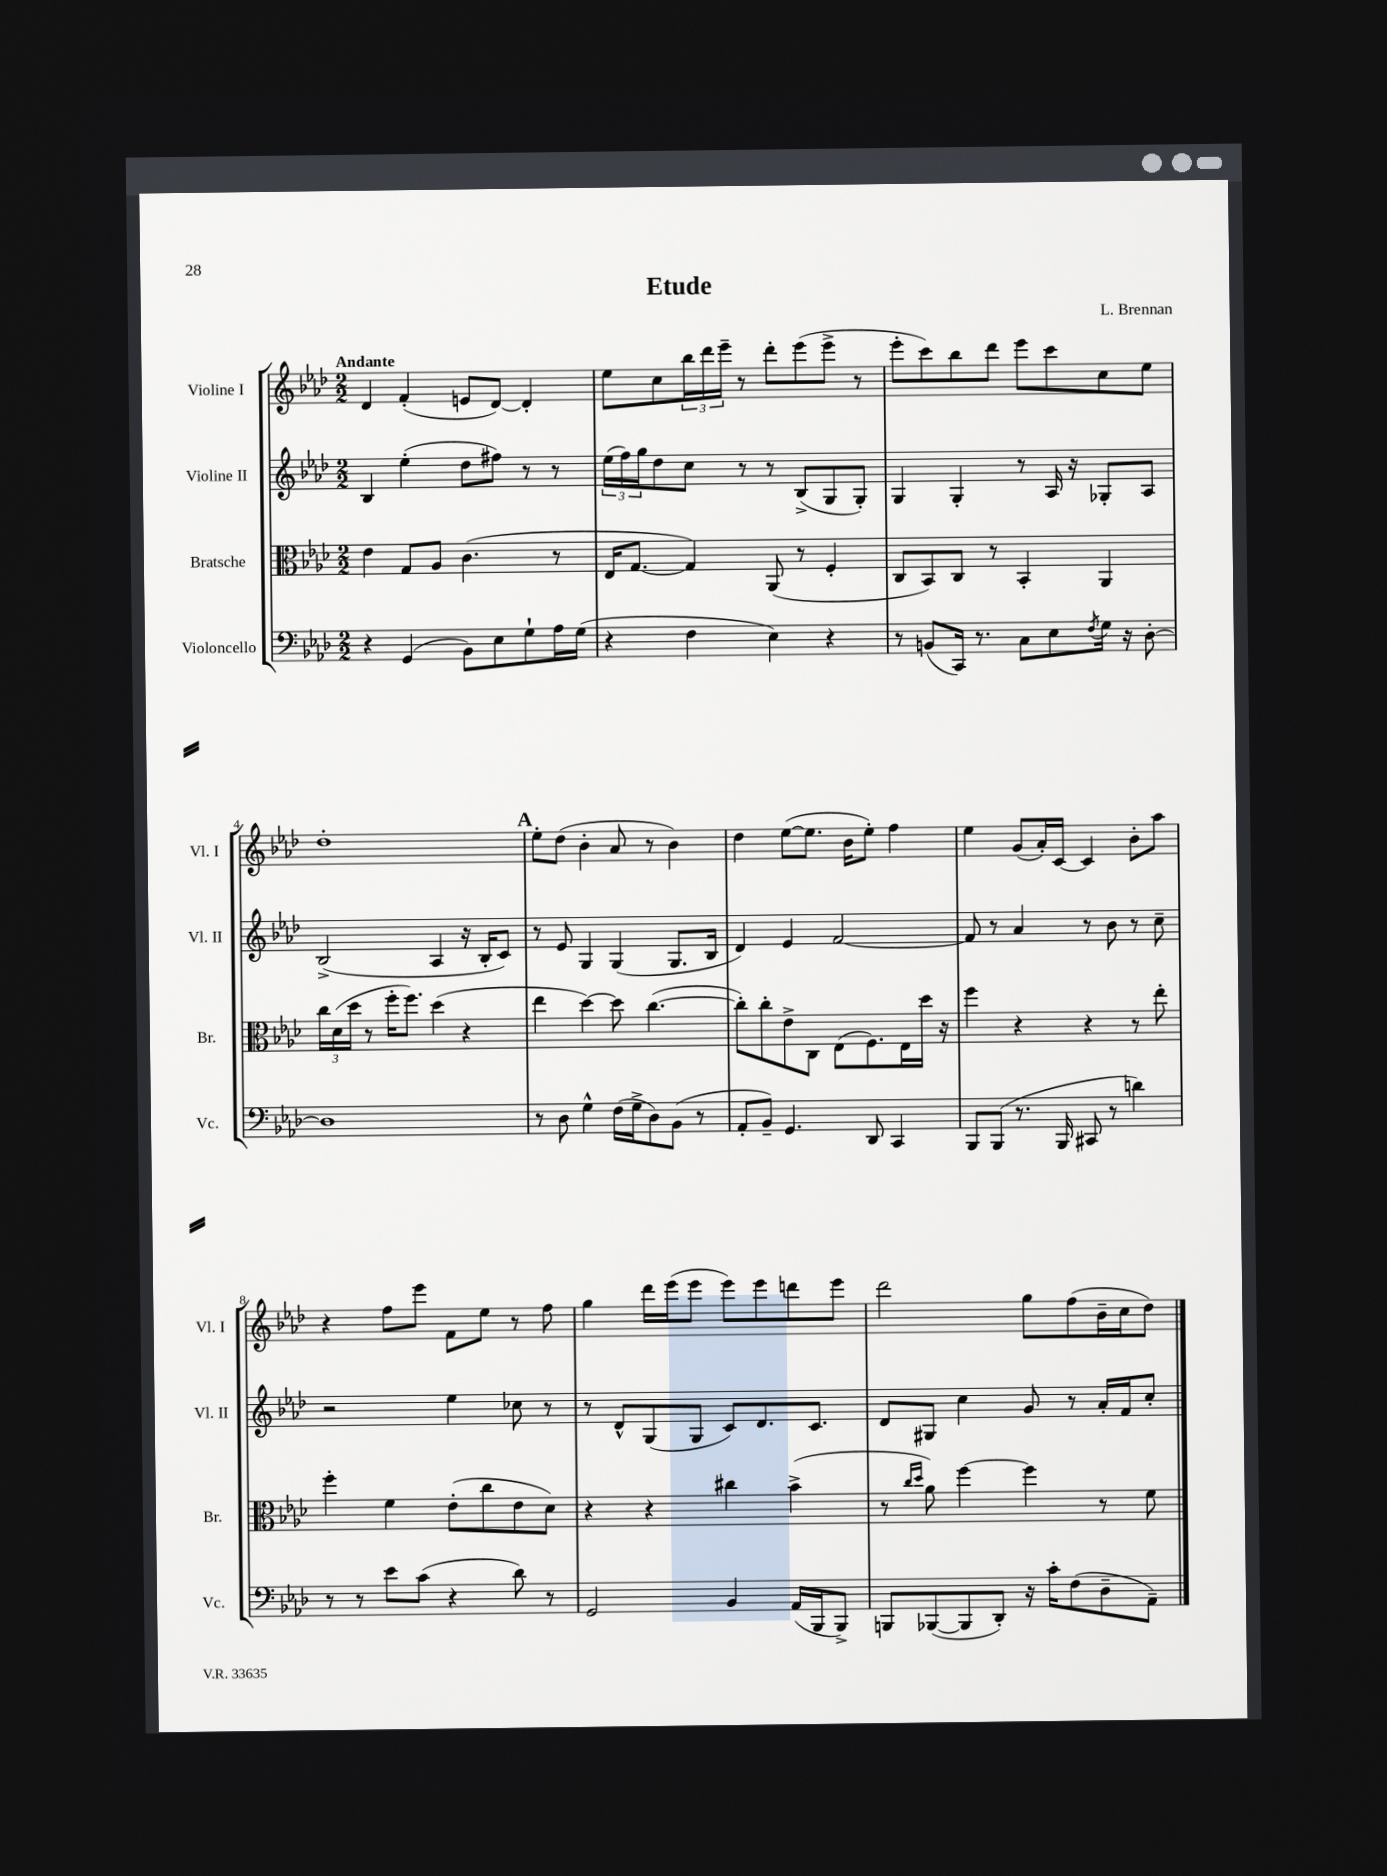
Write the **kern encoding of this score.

**kern	**kern	**kern	**kern
*staff4	*staff3	*staff2	*staff1
*clefF4	*clefC3	*clefG2	*clefG2
*k[b-e-a-d-]	*k[b-e-a-d-]	*k[b-e-a-d-]	*k[b-e-a-d-]
*M2/2	*M2/2	*M2/2	*M2/2
4r	4e-	4B-	4d-
(4GG	8G	(4ee-'	(4f'
.	8A-	.	.
8BB-)	(4.c	8dd-	8e
8E-	.	8ff#)	[8d-)
8G`	.	8r	4d-']
16A-	8r	8r	.
(16G	.	.	.
=	=	=	=
4r	16E-	(24ee-	8ee-
.	.	24ff)	.
.	[8.G	.	.
.	.	24gg	.
.	.	8dd-	8cc
4F	4G])	8cc	24bb-
.	.	.	24ddd-
.	.	.	24eee-~
.	.	8r	8r
4E-)	(8AA-	8r	8ddd-'
.	8r	(8B-^	(8eee-
4r	4F'	8G	8eee-^
.	.	8G')	8r
=	=	=	=
8r	8C	4G	8eee-'
(8BB	8BB-)	.	8ccc)
16CC)	8C	4G'	8bb-
8.r	.	.	.
.	8r	.	8ddd-
8C	4BB-'	8r	8eee-
8E-	.	16A-	8ccc
.	.	16r	.
8qF	.	.	.
16G	4AA-	8G-'	8cc
16r	.	.	.
[8D-'	.	8A-	8ee-
=	=	=	=
1D-]	24cc	(2B-^	1dd-'
.	(24d-	.	.
.	24dd-	.	.
.	8r	.	.
.	16ff'	.	.
.	8.ff)	.	.
.	(4dd-	4A-	.
.	4r	16r	.
.	.	16B-'	.
.	.	8c)	.
=	=	=	=
8r	4ee-	8r	8ee-'
8D-	.	8e-	(8dd-
4G^^	[4dd-)	4G	4b-'
(16F	8dd-]	(4G	8a-
16G^	.	.	.
8D-)	([4.cc	.	8r
(8BB-	.	8.G	4b-)
8r	.	.	.
.	.	16B-	.
=	=	=	=
8AA-'	8cc'])	4d-)	4dd-
8BB-~)	8cc'	.	.
4.GG	8e-^	4e-	([8ee-
.	8C	.	8.ee-]
.	(8E-	[2f	.
.	.	.	16b-
8DD-	8.F)	.	8ee-')
4CC	.	.	4ff
.	16E-	.	.
.	16dd-	.	.
.	16r	.	.
=	=	=	=
8BBB-	4ff	8f]	4ee-
(8BBB-	.	8r	.
8.r	4r	4a-	(8g
.	.	.	16a-')
16BBB-	.	.	[16c
8CC#	4r	8r	4c]
8r	.	8b-	.
4d)	8r	8r	8b-'
.	8ee-'	8cc~	8aa-
=	=	=	=
8r	4ff'	2r	4r
8r	.	.	.
8e-	4f	.	8ff
(8c	.	.	8eee-
4r	(8e-'	4ee-	8f
.	8cc	.	8ee-
8d-)	8e-	8cc-	8r
8r	8d-)	8r	8ff
=	=	=	=
2GG	4r	8r	4gg
.	.	8d-^^	.
.	4r	(8G	16ddd-
.	.	.	(16eee-
.	.	8G	8eee-
4BB-	4cc#	8c)	8eee-)
.	.	8.d-	8eee-
(16AA-	(4b-^	.	8ddd
16BBB-	.	8.c	.
8BBB-^)	.	.	8eee-
=	=	=	=
8BBB	8r	8d-	2ddd-
.	16qqcc	.	.
.	16qqdd-	.	.
([8BBB-	8a-)	8G#	.
8BBB-]	[4ff	4cc	.
8DD-')	.	.	.
16r	4ff]	8g	8gg
16c'	.	.	.
(8F	.	8r	(8ff
8D-~	8r	16a-'	16b-~
.	.	16f	16cc
8AA-~)	8f	8cc'	8dd-)
==	==	==	==
*-	*-	*-	*-
